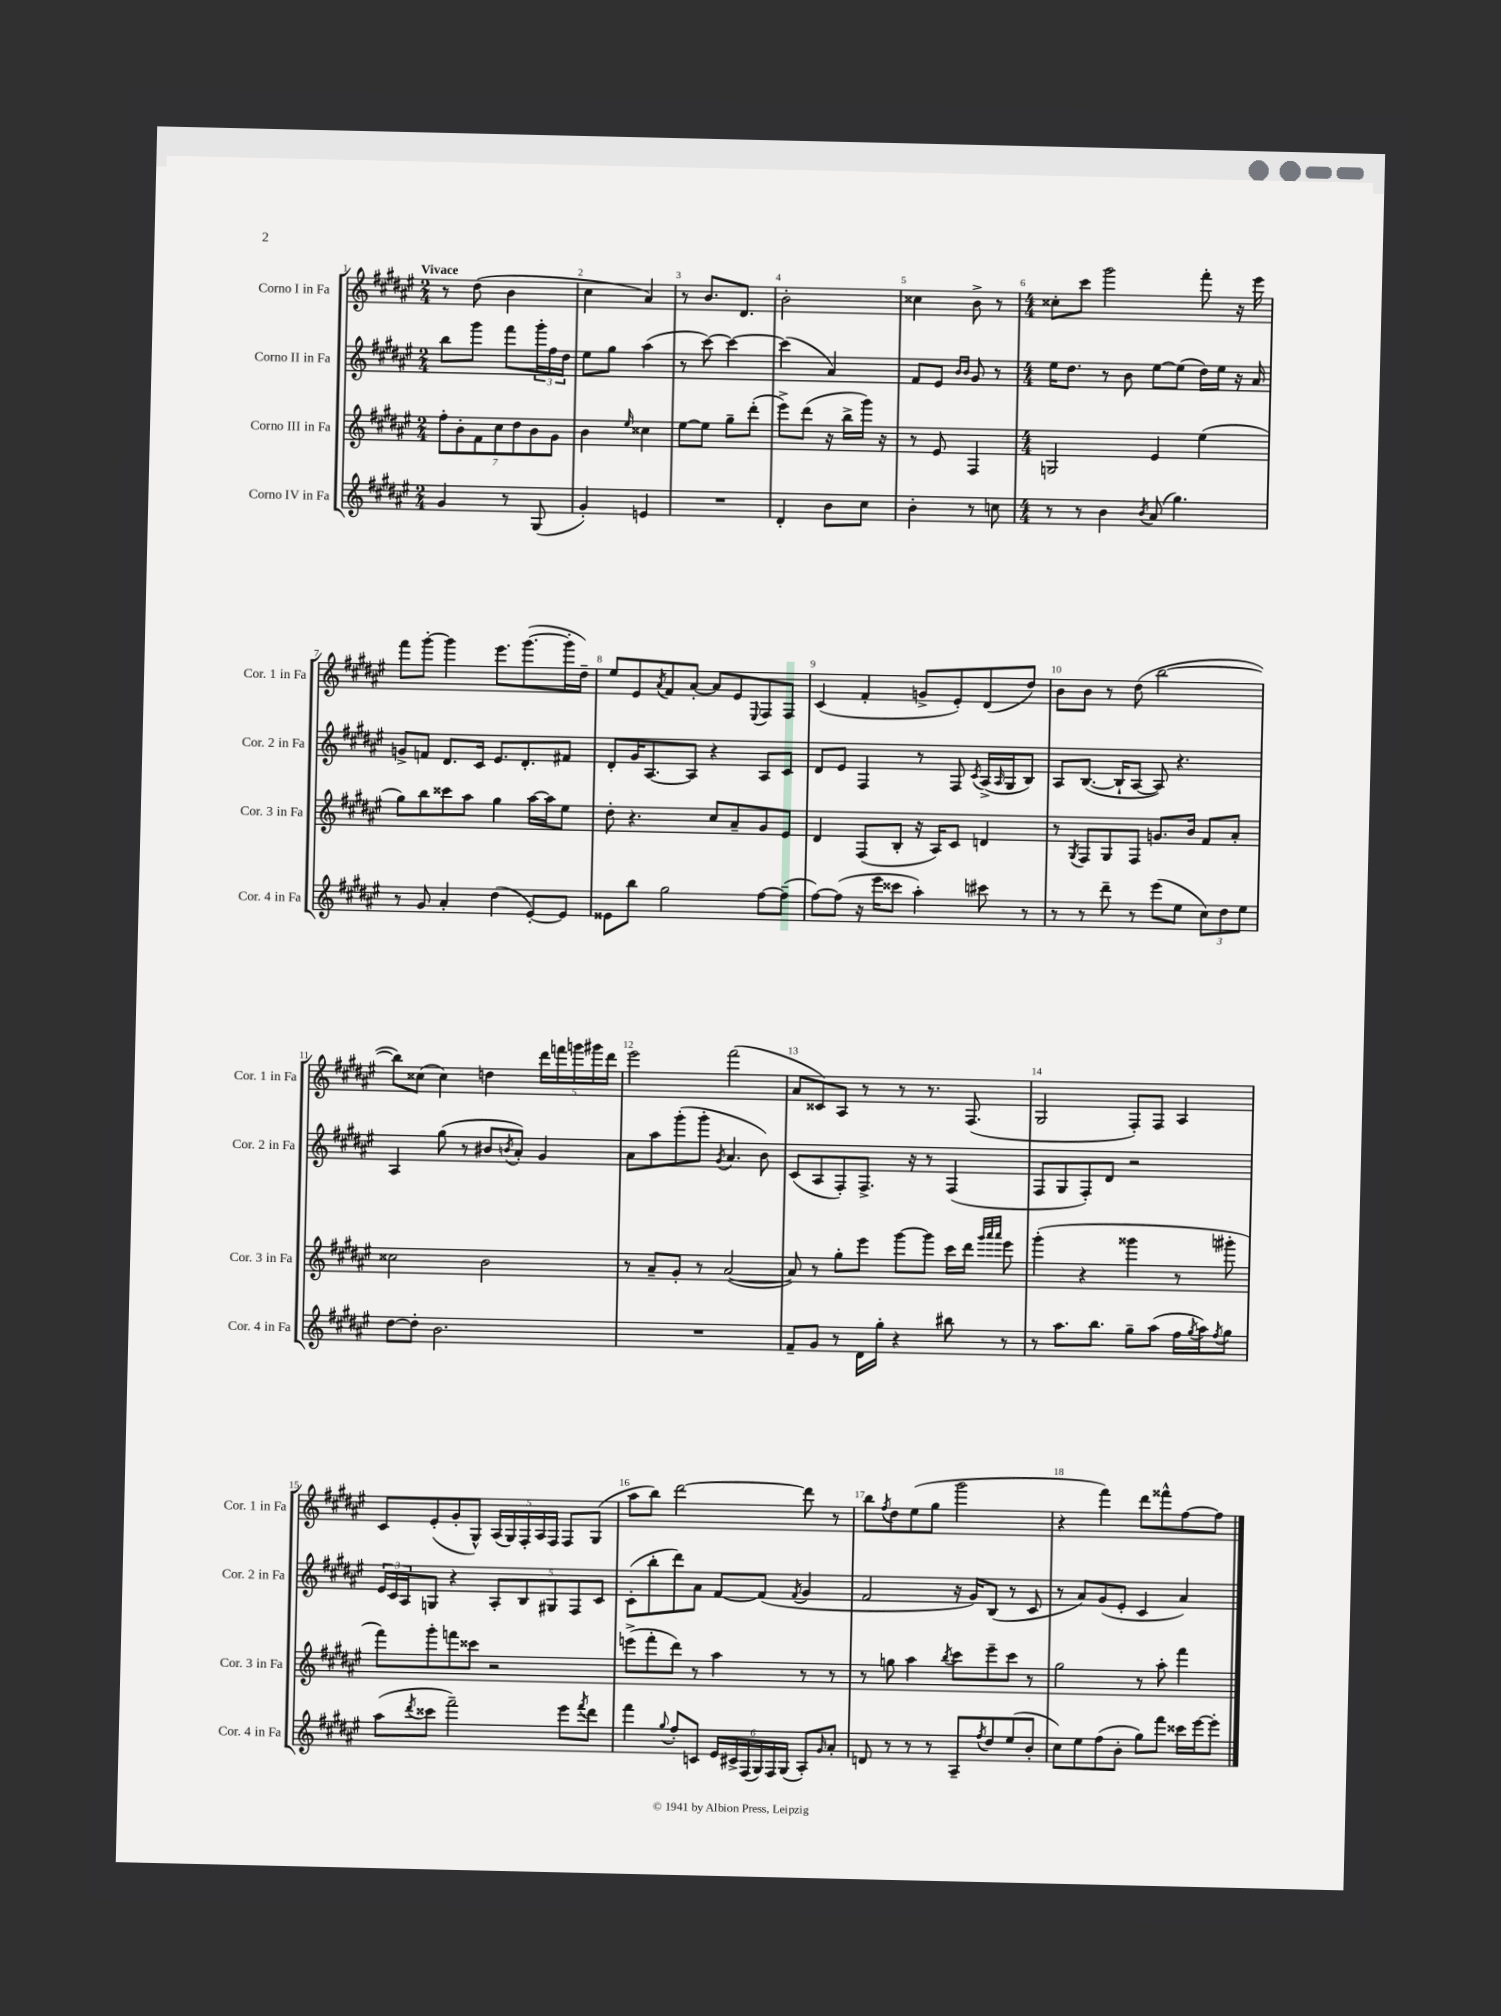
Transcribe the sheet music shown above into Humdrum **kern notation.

**kern	**kern	**kern	**kern
*staff4	*staff3	*staff2	*staff1
*clefG2	*clefG2	*clefG2	*clefG2
*k[f#c#g#d#a#e#]	*k[f#c#g#d#a#e#]	*k[f#c#g#d#a#e#]	*k[f#c#g#d#a#e#]
*M2/4	*M2/4	*M2/4	*M2/4
4g#	14ff#'	8bb	8r
.	14b'	.	.
.	.	8ggg#	(8dd#
.	14f#	.	.
.	14cc#	.	.
8r	.	8fff#	4b
.	14dd#	.	.
.	14b	.	.
(8G#	.	24ggg#'	.
.	.	24ff#	.
.	14g#	.	.
.	.	24dd#	.
=	=	=	=
4g#')	4b	8ee#	4cc#
.	.	8gg#	.
.	16qqee#	.	.
4e	4cc##	(4aa#	4a#)
=	=	=	=
2r	[8ee#	8r	8r
.	8ee#]	[8ccc#)	8.b
.	8gg#~	4ccc#_	.
.	.	.	8.d#
.	(8ddd#'	.	.
=	=	=	=
4d#'	8eee#^)	(4ccc#]	2b'
.	(8ddd#	.	.
8b	16r	4a#)	.
.	16bb^	.	.
8cc#	16ggg#)	.	.
.	16r	.	.
=	=	=	=
4b'	8r	8f#	4cc##
.	8e#	8e#	.
.	.	16qqb	.
.	.	16qqb	.
8r	4F#	8g#	8b^
8cc	.	8r	8r
=	=	=	=
*M4/4	*M4/4	*M4/4	*M4/4
8r	2G	16ee#	8cc##'
.	.	8.dd#	.
8r	.	.	8ccc#
4b	.	8r	2ggg#
.	.	8b	.
8qb	.	.	.
(8a#	4e#	[8ee#	.
4.gg#)	.	(8ee#]	.
.	(4ee#	16dd#)	8fff#'
.	.	16ee#	.
.	.	16r	16r
.	.	16a#	16eee#
=	=	=	=
8r	8gg#)	8g^	8fff#
8g#	8bb	8f	[8ggg#'
4a#'	8ccc##	8.d#	4ggg#]
.	8aa#	.	.
.	.	16c#	.
(4dd#	4gg#	8.e#	8.eee#
.	.	8.d#'	([8.ggg#
[8e#')	[16aa#	.	.
.	16aa#]	.	.
8e#]	8ee#	8f#	16ggg#']
.	.	.	16dd#~)
=	=	=	=
8e##	8dd#'	8d#'	8ee#
8bb	4.r	16g#	8e#
.	.	[8.A#	.
.	.	.	8qa#
2gg#	.	.	8f#
.	.	8A#]	[8a#'
.	8cc#	4r	8a#]
.	8a#~	.	8e#
.	.	.	8qqE#
[8ff#	8g#	8A#	8F#
(8ff#~]	8e#	8c#	8F#
=	=	=	=
[8ff#)	4d#	8d#	(4c#
(8ff#]	.	8e#	.
16r	(8F#	4F#	4f#'
16eee#	.	.	.
8ccc##	8B'	.	.
4aa#')	16r	8r	8g^
.	16A#)	.	.
.	8c#	8F#	8e#')
.	.	8qc#	.
8ccc#	4d	(16A#^	(8d#
.	.	16qqA#	.
.	.	16G#	.
8r	.	8B)	8dd#)
=	=	=	=
8r	8r	8A#	8b
.	8qG#	.	.
8r	8F#	([8.B	8b
8ddd#~	8G#	.	8r
.	.	16B`]	.
8r	8F#	[8A#	(8dd#
(8eee#	8.g	8A#])	[2bb
8ee#	.	4.r	.
.	16b	.	.
12cc#)	8f#	.	.
12dd#	.	.	.
.	8a#'	.	.
12ee#	.	.	.
=	=	=	=
[8dd#	2cc##	4A#	8bb])
8dd#']	.	.	(8cc##
2.b	.	(8gg#	4cc##)
.	.	8r	.
.	2b	8b#	4dd
.	.	8qb	.
.	.	8a#')	.
.	.	4g#	20ddd#
.	.	.	20fff
.	.	.	20ggg
.	.	.	20ggg#
.	.	.	20ddd#
=	=	=	=
1r	8r	8a#	2eee#
.	8a#~	8aa#	.
.	8g#'	(8ggg#'	.
.	8r	8ggg#'	.
.	.	8qg#	.
.	([2a#	4.a#	(2fff#
.	.	8b)	.
=	=	=	=
8f#~	8a#])	(8c#	8a#
8g#	8r	8A#	8c##)
8r	8gg#'	8F#')	8A#
16d#	8eee#	8.F#^	8r
16gg#'	.	.	.
4r	[8ggg#	.	8r
.	.	16r	.
.	8ggg#]	8r	8.r
8bb#	16ccc#	(4F#	.
.	16ddd#	.	(8.F#
.	32qqggg#	.	.
.	32qqaaa#	.	.
.	32qqaaa#	.	.
8r	8eee#	.	.
=	=	=	=
8r	(4ggg#'	8F#	2G#
8.aa#	.	8G#	.
.	4r	8F#')	.
8.bb	.	.	.
.	.	8d#	.
8gg#~	4ggg##	2r	8F#')
(8aa#	.	.	8F#
16ff#	8r	.	4A#
8qgg#	.	.	.
16aa#)	.	.	.
8qff#	.	.	.
8gg#	8ggg#'	.	.
=	=	=	=
(8aa#	8fff#)	24e#	8c#
.	.	24c#	.
.	.	24A#	.
8qddd#	.	.	.
8ccc##	8ggg#'	8G	(8e#'
2fff#~)	8fff	4r	8g#'
.	8ccc##	.	8G#^^)
.	2r	10A#'	(20A#
.	.	.	20G#)
.	.	10B	20F#'
.	.	.	20A#
.	.	10G#	20F#
8eee#	.	.	8F#
.	.	10F#	.
8qfff#	.	.	.
8ddd#	.	.	(8G#
.	.	10c#	.
=	=	=	=
4fff#	(8eee^	(8c#'	8aa#
.	8fff#'	8bb'	8bb)
8qqgg#	.	.	.
8ff#'	8ddd#)	8ddd#)	[2ddd#
8c	8r	8a#	.
24e#	4aa#	[8f#	.
24c#^	.	.	.
(24F#	.	.	.
24G#)	.	(8f#]	.
24F#	.	.	.
(24G#	.	.	.
.	.	8qf#	.
8A#')	8r	4g#	8ddd#]
16qqg#	.	.	.
8a#'	8r	.	8r
=	=	=	=
8d	8r	2f#	8bb
.	.	.	8qff#
8r	8gg	.	8dd#
8r	4aa#	.	(8ee#
8r	.	.	8gg#
.	8qbb	.	.
8A#~	8ccc#	16r	2ggg#
.	.	16g#)	.
8qff#	.	.	.
8dd#	8eee#~	(8B	.
(8ee#	8ccc#	8r	.
8b'	8r	8c#	.
=	=	=	=
8cc#)	2gg#	8r	4r
8ee#	.	8a#)	.
(8ff#	.	(8g#	4fff#)
8b'	.	8e#'	.
8gg#)	8r	4c#	8ddd#
8fff#	8aa#'	.	8fff##^^
16ccc##	4fff#	4a#)	[8ff#
[16eee#	.	.	.
8eee#']	.	.	8ff#]
==	==	==	==
*-	*-	*-	*-
